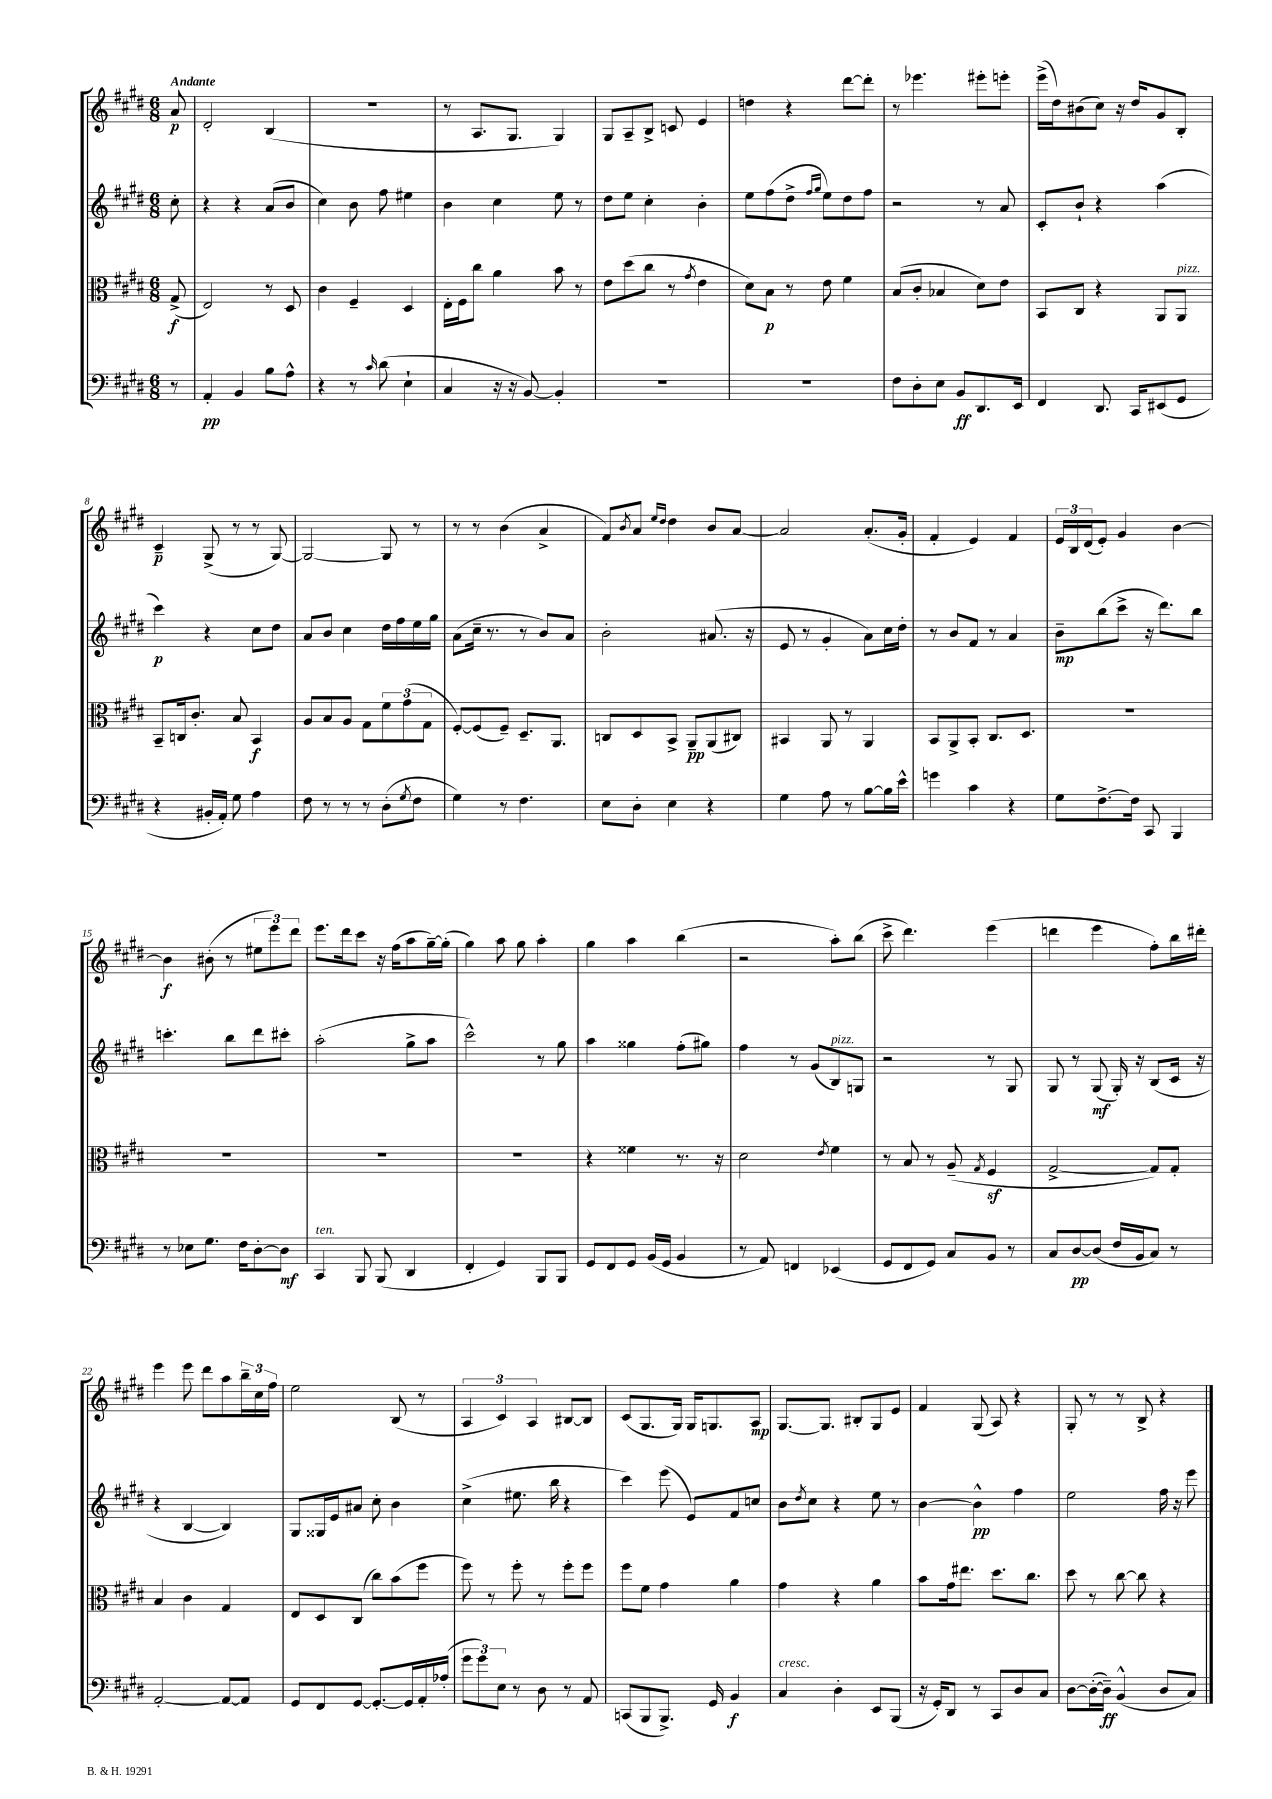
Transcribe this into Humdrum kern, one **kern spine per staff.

**kern	**kern	**kern	**kern
*staff4	*staff3	*staff2	*staff1
*clefF4	*clefC3	*clefG2	*clefG2
*k[f#c#g#d#]	*k[f#c#g#d#]	*k[f#c#g#d#]	*k[f#c#g#d#]
*M6/8	*M6/8	*M6/8	*M6/8
8r	(8G#^/	8cc#'\	8a/
=	=	=	=
4AA'/	2E/)	4r	2d#'/
4BB/	.	4r	.
8B\L	8r	(8a/L	(4B/
8A^^\J	8D#/	8b/J	.
=	=	=	=
4r	4c#\	4cc#\)	2.r
8r	4F#~/	8b\	.
16qqc#/	.	.	.
(8d#\	.	8ff#\	.
4E`\	4D#/	4ee#\	.
=	=	=	=
4C#/	16E'\LL	4b\	8r
.	16F#\J	.	.
.	8cc#\J	.	8.A/L
16r	4a\	4cc#\	.
16r	.	.	8.G#/J
[8BB/)	.	.	.
4BB'/]	8b\	8ee\	4G#/)
.	8r	8r	.
=	=	=	=
2.r	8e\L	8dd#\L	8G#/L
.	(8dd#\	8ee\J	8A~/
.	8cc#\J	4cc#'\	8B^/J
.	8r	.	8c/
.	8qg#/	.	.
.	4e\	4b'\	4e/
=	=	=	=
2.r	8d#\L)	8ee\L	4dd\
.	8B\J	(8ff#\	.
.	8r	8dd#^\J	4r
.	.	16qqff#/LL	.
.	.	16qqgg#/JJ	.
.	8e\	8ee\L)	.
.	4f#\	8dd#\	[8ddd#\L
.	.	8ff#\J	8ddd#'\]J
=	=	=	=
8F#\L	(8B/L	2r	8r
8D#'\	8c#'/J	.	4.eee-\
8E\J	4B-/	.	.
8BB/L	.	.	.
8.DD#/	8d#\L)	8r	8eee#'\L
.	8e\J	8a/	8eee'\J
16EE/Jk	.	.	.
=	=	=	=
4FF#/	8BB/L	8c#'/L	(16eee^\LL
.	.	.	16dd#\J)
.	8C#/J	8b`/J	(8b#\
8.DD#/	4r	4r	8cc#\J)
.	.	.	16r
16CC#/LK	.	.	16dd#/LK
(8EE#/	8AA/L	(4aa\	8g#/
8GG#/J	8AA/J	.	8B'/J
=	=	=	=
4r	8BB~/L	4ccc#\)	4c#~/
.	16C/k	.	.
.	8.c#'/J	.	.
16BB#'/LL	.	4r	(8G#^/
16AA'/JJ)	.	.	.
8G#\	8B/	.	8r
4A\	4BB/	8cc#\L	8r
.	.	8dd#\J	[8G#/)
=	=	=	=
8F#\	8A/L	8a/L	2G#/_
8r	8B/	8b/J	.
8r	8A/J	4cc#\	.
8r	8G#\L	.	.
(8D#'\L	12f#\	16dd#\LL	8G#/]
.	.	16ff#\	.
.	(12g#\	.	.
8qG#/	.	.	.
8F#\J	.	16ee\	8r
.	12G#\J	.	.
.	.	16gg#\JJ	.
=	=	=	=
4G#\)	[8F#'/L)	(8a\L	8r
.	(8F#/]	16cc#~\Jk	8r
.	.	8.r	.
8r	8F#~/J)	.	(4b\
4.F#\	8.D#~/L	8r	.
.	.	8b/L)	4a^/
.	8.AA/J	.	.
.	.	8a/J	.
=	=	=	=
8E\L	8C/L	2b'\	8f#/L)
.	.	.	8qb/
8D#'\J	8D#/	.	8a/J
.	.	.	16qqee/LL
.	.	.	16qqdd#/JJ
4E\	8BB^/J	.	4dd#\
.	8AA~/L	.	.
4r	(8AA/	(8.a#/	8b/L
.	8C#/J)	.	[8a/J
.	.	16r	.
=	=	=	=
4G#\	4BB#/	8e/	2a/]
.	.	8r	.
8A\	8AA/	4g#'/	.
8r	8r	.	.
[8B\L	4AA/	8a\L)	(8.a'/L
16B\]L	.	16cc#\L	.
16e^^\JJ	.	16dd#'\JJ	16g#'/Jk
=	=	=	=
4g\	8BB/L	8r	4f#'/
.	8AA^/	8b/L	.
4c#\	8BB'/J	8f#/J	4e/)
.	8.C#/L	8r	.
4r	.	4a/	4f#/
.	8.D#/J	.	.
=	=	=	=
8G#\L	2.r	8b~\L	24e/LL
.	.	.	24B/
.	.	.	(24d#/J
[8.F#^\	.	(8bb\	8e'/J)
.	.	8ccc#^\J	4g#/
16F#\]Jk	.	.	.
8CC#/	.	16r	.
.	.	8.ddd#\L)	.
4BBB/	.	.	[4b\
.	.	8bb\J	.
=	=	=	=
8r	2.r	4.ccc'\	4b\]
8E-\L	.	.	.
8.G#\J	.	.	(8b#'\
.	.	8bb\L	8r
16F#\LK	.	.	.
[8D#'\	.	8ddd#\	12ee#\L
.	.	.	12eee\)
8D#\]J	.	8ccc#'\J	.
.	.	.	12ddd#\J
=	=	=	=
4CC#/	2.r	(2aa'\	8.eee\L
.	.	.	16ddd#\k
8BBB/	.	.	8ccc#\J
(8BBB/	.	.	16r
.	.	.	(16ff#\LK
4DD#/	.	8gg#^\L	8aa\
.	.	8aa\J	[16gg#~\L)
.	.	.	(16gg#'\]JJ
=	=	=	=
4FF#'/	2.r	2ccc#^^\)	4gg#\)
4GG#/)	.	.	8aa\
.	.	.	8gg#\
8BBB/L	.	8r	4aa'\
8BBB/J	.	8gg#\	.
=	=	=	=
8GG#/L	4r	4aa\	4gg#\
8FF#/	.	.	.
8GG#/J	4f##\	4gg##\	4aa\
(16BB/LL	.	.	.
16GG#/JJ	.	.	.
4BB/	8.r	(8ff#'\L	(4bb\
.	.	8gg#\J)	.
.	16r	.	.
=	=	=	=
8r	2d#\	4ff#\	2r
8AA/)	.	.	.
4FF/	.	8r	.
.	.	(8g#/L	.
.	8qe/	.	.
(4EE-/	4f#\	8B/)	8aa'\L)
.	.	8G/J	(8bb\J
=	=	=	=
8GG#/L	8r	2r	8ccc#^\
8FF#/	8B/	.	4.ddd#\)
8GG#/J)	8r	.	.
8C#/L	(8A~/	.	.
.	8qG#/	.	.
8BB/J	4F#/	8r	(4eee\
8r	.	8G#/	.
=	=	=	=
8C#/L	[2G#^/	8G#/	4ddd\
[8D#/	.	8r	.
(8D#/]J	.	(8G#/	4eee\
16F#/LL	.	16G#'/)	.
16BB/J	.	16r	.
8C#/J)	8G#/]L)	(8B/L	8ff#'\L)
8r	8G#'/J	16c#/Jk	16bb\L
.	.	16r	16ddd#'\JJ
=	=	=	=
[2AA'/	4B/	4r	4eee\
.	4c#\	[4B/	8eee\
.	.	.	8ddd#\L
8AA/_L	4G#/	4B/])	8aa\
8AA/]J	.	.	24bb~\L
.	.	.	24cc#\
.	.	.	24ff#\JJ
=	=	=	=
8GG#/L	8E/L	8G#/L	2ee\
8FF#/	8D#/	16G##/L	.
.	.	16e/J	.
[8GG#/J	(8C#/J	8a#/J	.
8.GG#'/_L	8cc#\L)	8cc#'\	.
.	(8b\	4b\	(8B/
16GG#/]L	.	.	.
16AA'/	8ff#\J	.	8r
(16A-'/JJ	.	.	.
=	=	=	=
12g#\L	8ff#\)	(4cc#^\	6A/
12g#\)	.	.	.
.	8r	.	.
12E\J	.	.	6c#/)
8r	8ff#'\	8.ee#\	.
.	.	.	6A/
8D#\	8r	.	.
.	.	16bb\	.
8r	8ff#'\L	4r	[8B#/L
8AA/	8ff#\J	.	8B#/]J
=	=	=	=
(8CC/L	8ff#\L	4ccc#\)	(8c#/L
8BBB/	8f#\J	.	8.G#/
8.BBB^/J)	4g#\	(8eee\	.
.	.	.	16G#/Jk)
.	.	8e/L)	16G#/LK
16GG#/	.	.	8.G/
4BB/	4a\	8f#/	.
.	.	8cc/J	8A/J
=	=	=	=
4C#/	4g#\	8b\L	[8.G#/L
.	.	8qdd#/	.
.	.	8cc#\J	.
.	.	.	8.G#/]J
4D#'\	4r	4r	.
.	.	.	8B#'/L
8EE/L	4a\	8ee\	8G#/
(8BBB/J	.	8r	8e/J
=	=	=	=
16r	8b\L	[4b\	4f#/
16GG#'/LK)	.	.	.
8DD#/J	16g#\k	.	.
.	8.ee#\J	.	.
8r	.	4b^^\]	(8G#/
8CC#/L	8.dd#\L	.	8A/)
8D#/	.	4ff#\	4r
.	8.cc#\J	.	.
8C#/J	.	.	.
=	=	=	=
[8D#\L	8dd#\	2ee\	8G#'/
(16D#'\_L	8r	.	8r
16D#~\]JJ)	.	.	.
(4BB^^/	[8cc#\	.	8r
.	8cc#\]	.	8B^/
8D#/L	4r	16ff#\	4r
.	.	16r	.
8C#/J)	.	8eee\	.
==	==	==	==
*-	*-	*-	*-
